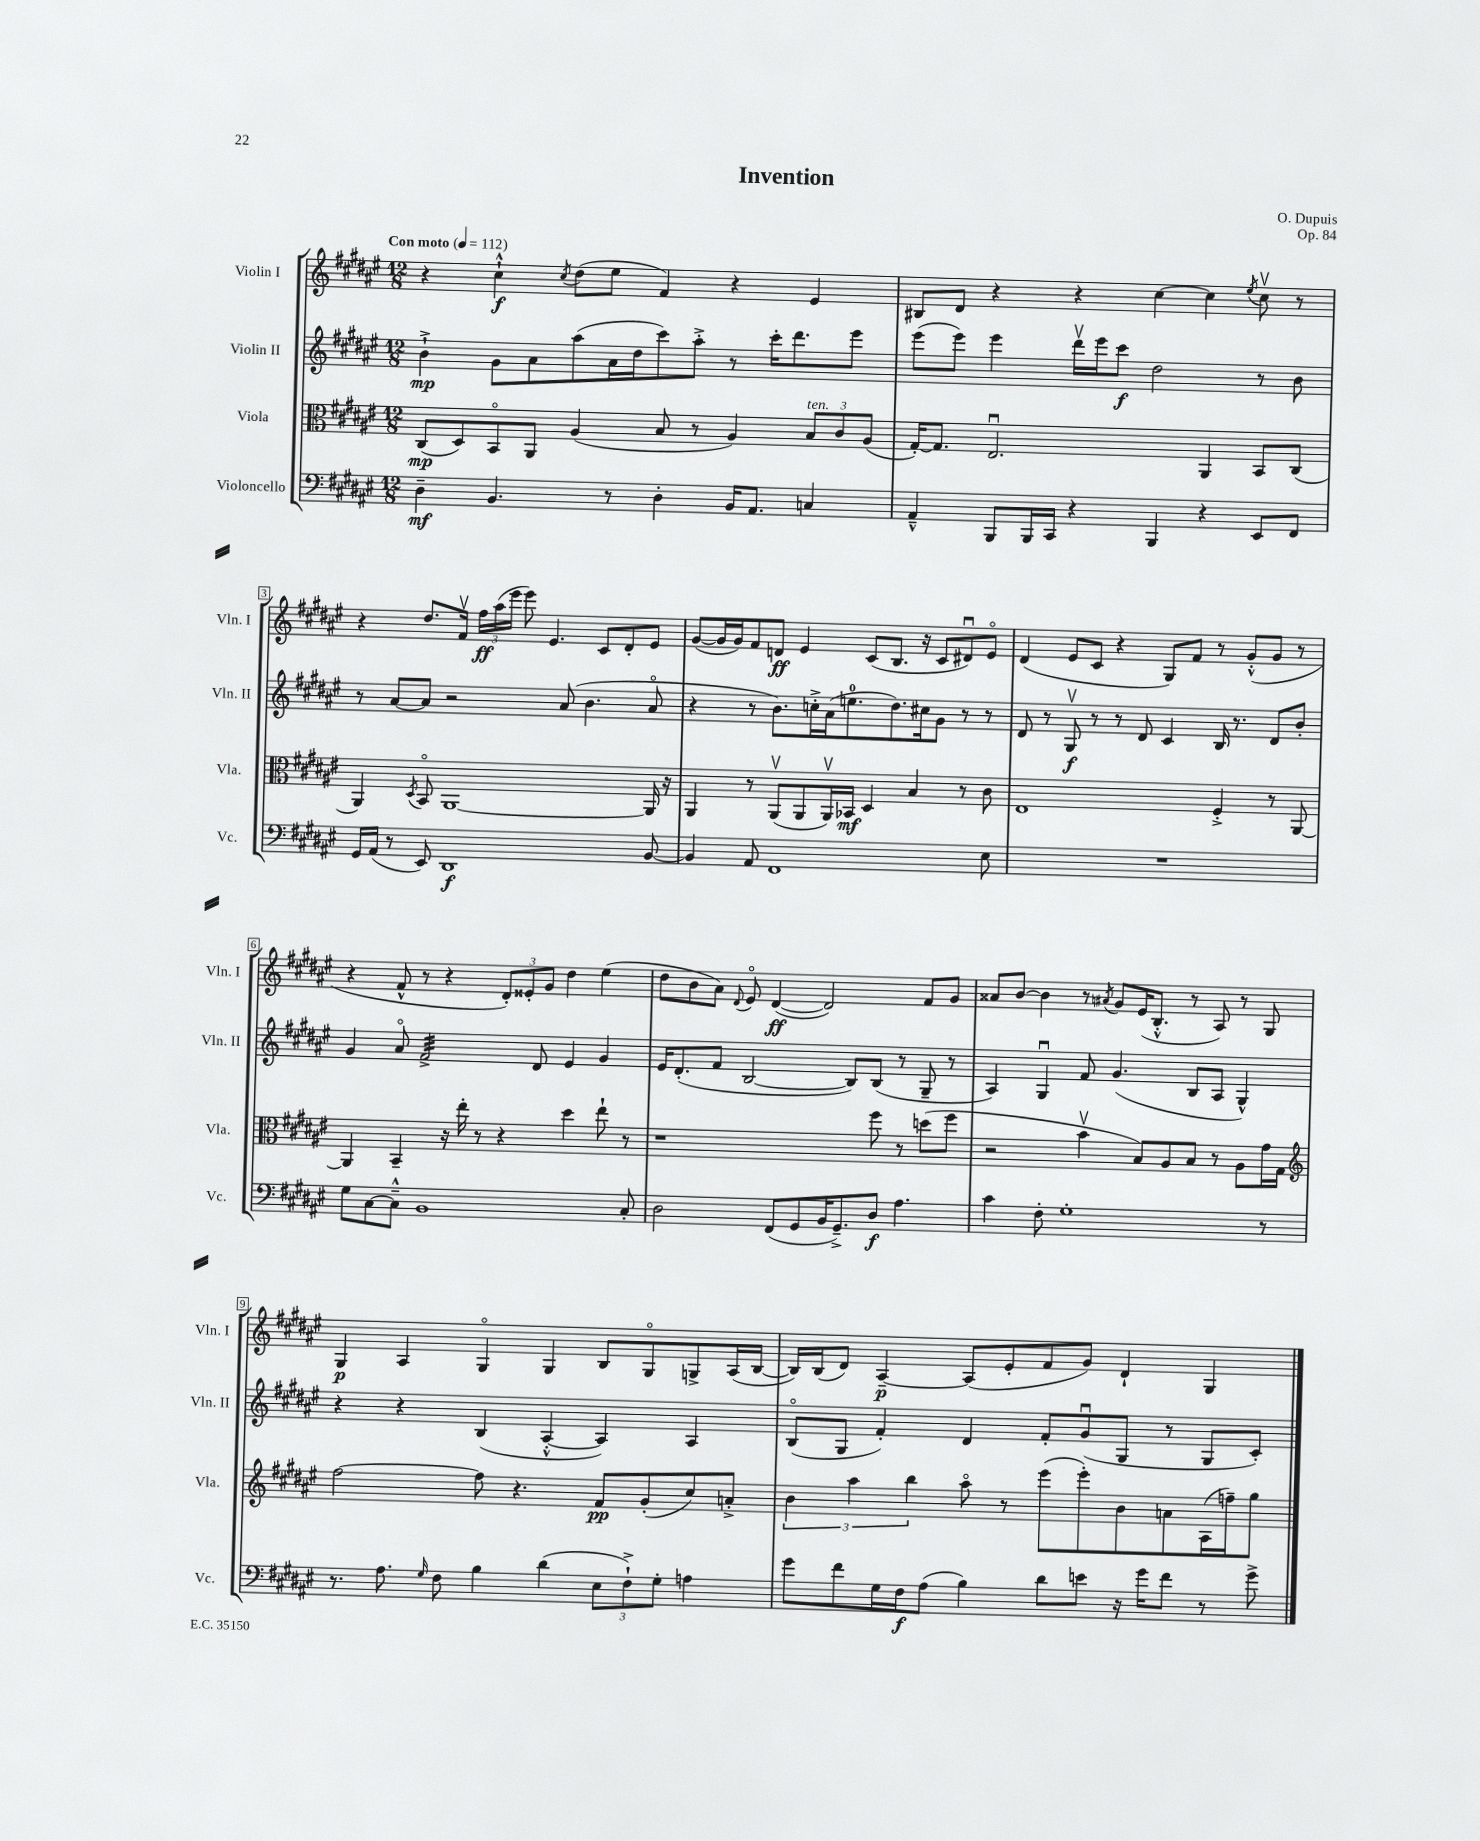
\header { title = "Invention" composer = "O. Dupuis" opus = "Op. 84" }
<<
\new StaffGroup <<
\new Staff = "s0" \with { instrumentName = "Violin I" shortInstrumentName = "Vln. I" } {
    \clef treble \key fis \major \numericTimeSignature \time 12/8 \tempo "Con moto" 4 = 112
    \autoBeamOff r4 cis''4-!-^\f \acciaccatura { cis''8 } dis''8[( eis''8] fis'4) r4 eis'4 |
    bis8[ dis'8] r4 r4 cis''4~ cis''4 \acciaccatura { eis''8 } cis''8\upbow r8 |
    r4 dis''8.[ fis'16]\upbow \tuplet 3/2 { fis''16[\ff ais''16( eis'''16] } eis'''8) eis'4. cis'8[ dis'8-. eis'8] |
    gis'8[~( gis'16 gis'16) fis'8 d'8]\ff eis'4 cis'8[( b8.] r16 cis'8[ dis'8\downbow) eis'8]\flageolet |
    dis'4( eis'8[ cis'8] r4 gis8[) fis'8] r8 gis'8[-.-^( gis'8] r8 |
    r4 fis'8-^ r8 r4 \tuplet 3/2 { dis'8[-.) eisis'8-. gis'8] } dis''4 eis''4( |
    dis''8[ b'8 ais'8]) \appoggiatura { dis'8 } eis'8\flageolet dis'4~\ff( dis'2) fis'8[ gis'8] |
    aisis'8[ b'8]~ b'4 r8 \acciaccatura { ais'8 } gis'8[ eis'16( b8.]-.-^ r8 ais8) r8 gis8 |
    gis4\p ais4 gis4\flageolet gis4 b8[ gis8\flageolet g8-> ais16( b16]~ |
    b16[) b16( dis'8]) ais4~--\p ais8[( eis'8-. fis'8 gis'8]) dis'4-! gis4 \bar "|." |
}
\new Staff = "s1" \with { instrumentName = "Violin II" shortInstrumentName = "Vln. II" } {
    \clef treble \key fis \major \numericTimeSignature \time 12/8
    \autoBeamOff b'4-!->\mp gis'8[ ais'8 ais''8( ais'16 dis''16 cis'''8) ais''8]-.-> r8 cis'''16[-. dis'''8. eis'''8] |
    eis'''8[( eis'''8]) eis'''4 dis'''16[\upbow eis'''16 cis'''8]\f dis''2 r8 b'8 |
    r8 ais'8[~ ais'8] r2 ais'8( b'4. ais'8\flageolet |
    r4 r8 b'8.[) c''16-.-> ais'16( e''8.-0 dis''8.) cis''16 gis'8] r8 r8 |
    dis'8 r8 gis8\upbow\f r8 r8 dis'8 cis'4 b16 r8. dis'8[ b'8]-. |
    gis'4 ais'8\flageolet fis'2:32-> dis'8 eis'4 gis'4 |
    eis'16[ dis'8.-.( fis'8] b2~ b8[) b8]( r8 gis8-- r8 |
    ais4) gis4\downbow fis'8 gis'4.( b8[ ais8] gis4-^) |
    r4 r4 b4( ais4~-.-^ ais4) ais4 |
    b8[\flageolet( gis8] fis'4-.) dis'4 fis'8[-. gis'8\downbow( gis8] r8 gis8[ cis'8]-.) \bar "|." |
}
\new Staff = "s2" \with { instrumentName = "Viola" shortInstrumentName = "Vla." } {
    \clef alto \key fis \major \numericTimeSignature \time 12/8
    \autoBeamOff cis8[\mp( dis8) b,8\flageolet ais,8] ais4( b8 r8 ais4) \tuplet 3/2 { b8[^\markup { \italic "ten." } cis'8 ais8]( } |
    gis16[~-.) gis8.] eis2.\downbow ais,4 b,8[ cis8]( |
    ais,4) \acciaccatura { dis8 } b,8\flageolet ais,1~ ais,16 r16 |
    ais,4 r8 ais,8[\upbow( ais,8 ais,16\upbow) bes,16]\mf dis4 b4 r8 cis'8 |
    eis1 fis4-.-> r8 ais,8~ |
    ais,4 b,4-- r16 eis''16-. r8 r4 dis''4 eis''8-! r8 |
    r1 fis''8 r8 d''8[( fis''8] |
    r2 b'4\upbow b8[) ais8 b8] r8 ais8[ gis'16 gis16] |
    \clef treble fis''2~ fis''8 r4. fis'8[\pp gis'8-.( cis''8) a'8]-.-> |
    \tuplet 3/2 { b'4 ais''4 b''4 } ais''8\flageolet r8 eis'''8[( eis'''8-.) b'8 a'8 ais16( f''16--) gis''8] \bar "|." |
}
\new Staff = "s3" \with { instrumentName = "Violoncello" shortInstrumentName = "Vc." } {
    \clef bass \key fis \major \numericTimeSignature \time 12/8
    \autoBeamOff dis4--\mf b,4. r8 dis4-. b,16[ ais,8.] c4 |
    ais,4---^ b,,8[ b,,16 cis,16] r4 b,,4 r4 eis,8[ fis,8] |
    gis,16[ ais,16]( r8 eis,8) dis,1\f b,8~ |
    b,4 ais,8 fis,1 eis8 |
    R1. |
    gis8[ cis8~ cis8]---^ b,1 cis8-. |
    dis2 fis,8[( gis,8 b,16 gis,8.--->) dis8]\f ais4. |
    cis'4 fis8-. gis1-. r8 |
    r8. ais8. \grace { gis16 } fis8 b4 dis'4( \tuplet 3/2 { eis8[ fis8-!->) gis8]-. } a4 |
    gis'8[ fis'8 gis16 fis16\f ais8]( b4) dis'8[ e'8] r16 gis'16[ fis'8] r8 gis'8-> \bar "|." |
}
>>
>>
\layout { \context { \Score \override BarNumber.stencil = #(make-stencil-boxer 0.1 0.3 ly:text-interface::print) } }
